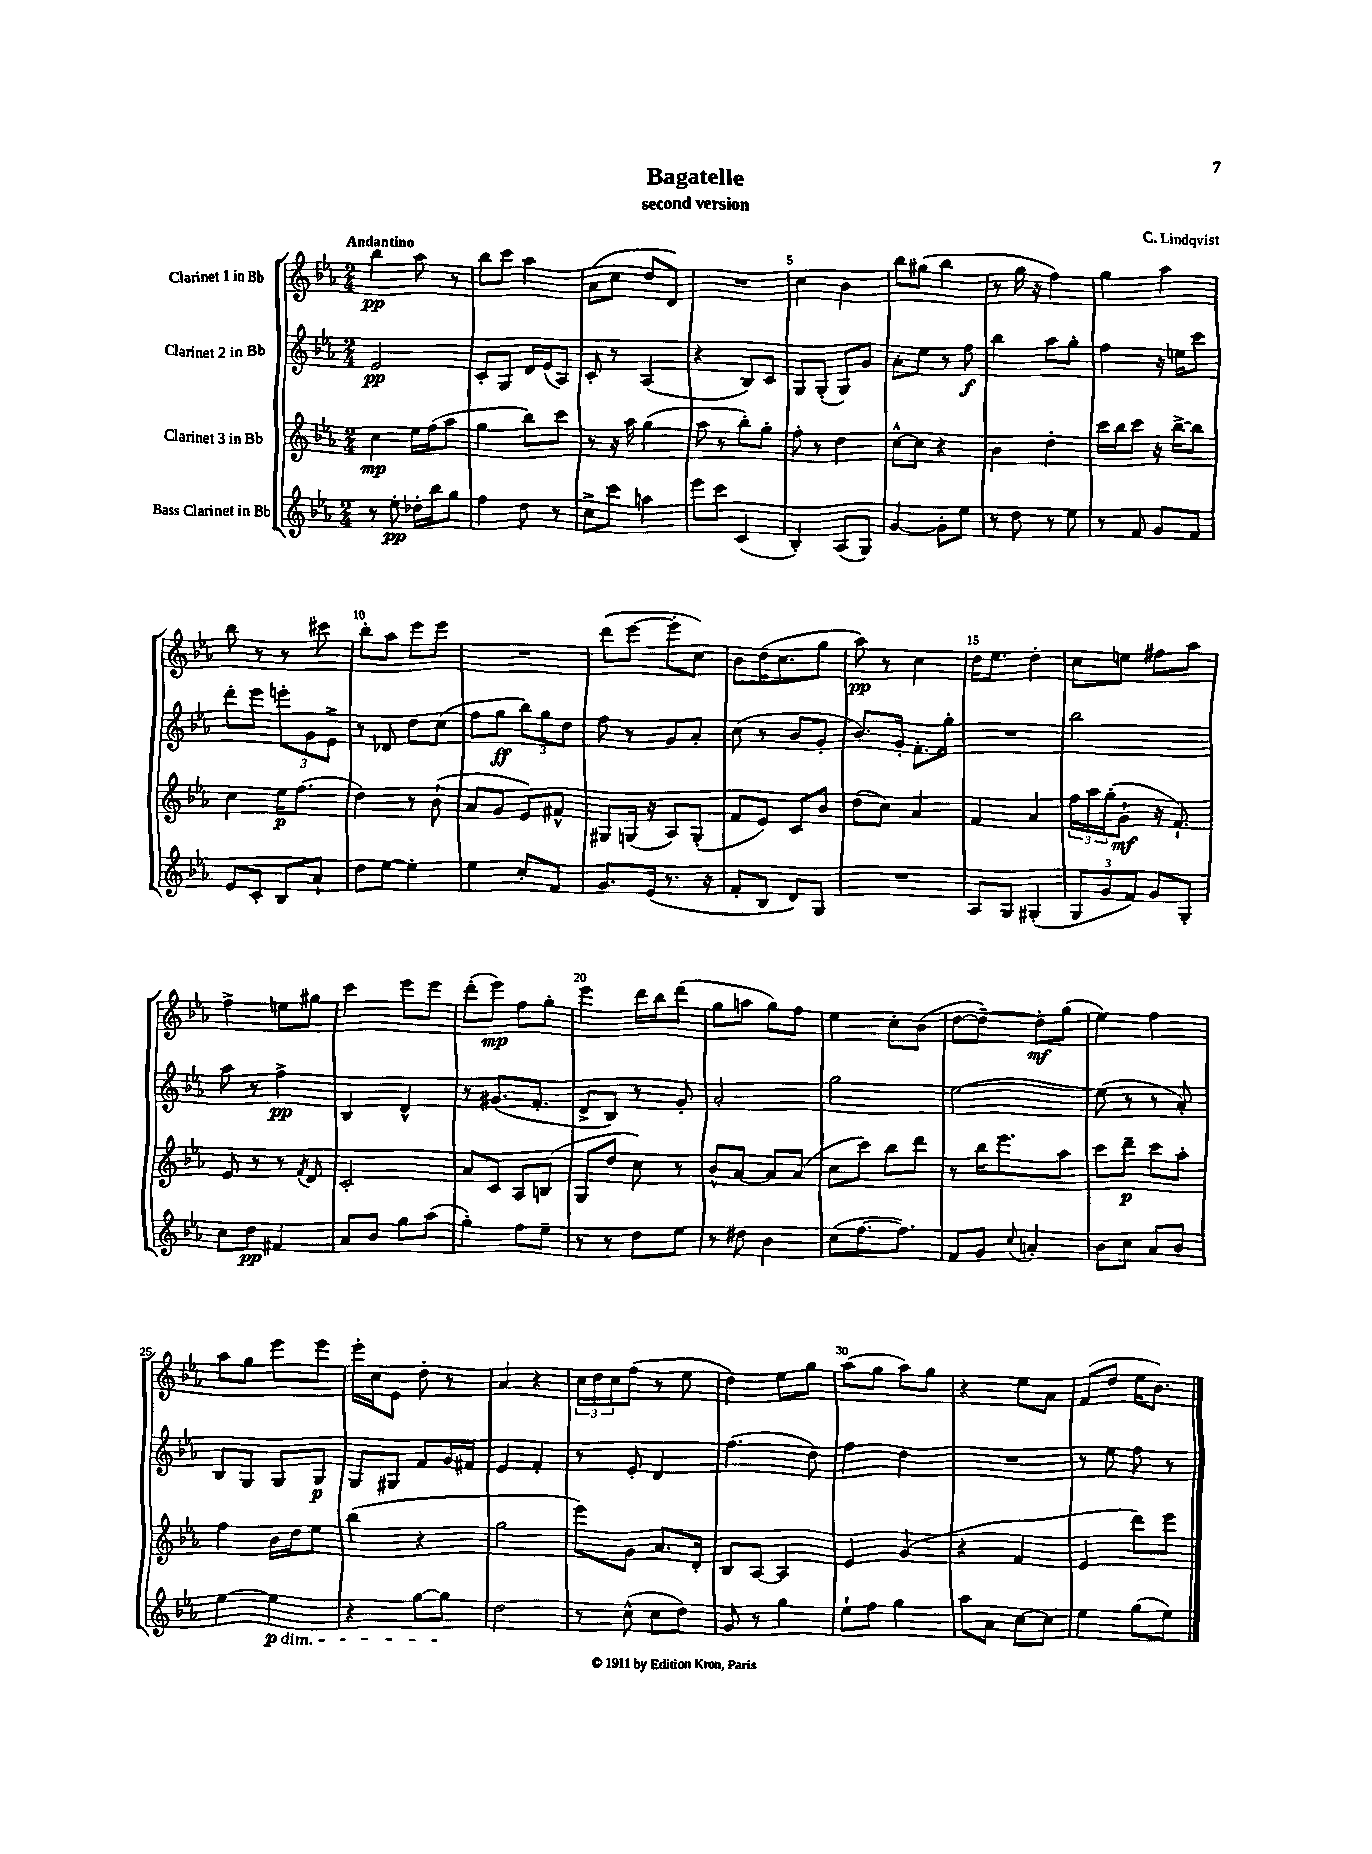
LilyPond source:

\header { title = "Bagatelle" composer = "C. Lindqvist" subtitle = "second version" }
<<
\new StaffGroup <<
\new Staff = "s0" \with { instrumentName = "Clarinet 1 in Bb" } {
    \clef treble \key ees \major \numericTimeSignature \time 2/4 \tempo "Andantino"
    bes''4\pp aes''8 r8 |
    bes''8 c'''8 aes''4 |
    aes'8( c''8 d''8 d'8) |
    R2 |
    c''4 bes'4 |
    bes''8 gis''8( bes''4 |
    r8 g''16 r16 f''4) |
    g''4 aes''4 |
    bes''8 r8 r8 cis'''8 |
    bes''8-. aes''8 ees'''8 ees'''8 |
    R2 |
    d'''8( ees'''8~ ees'''8-. c''8) |
    bes'8 d''16( c''8. g''8 |
    aes''8\pp) r8 c''4 |
    d''16 ees''8. d''4-. |
    c''8 e''8 fis''8 aes''8 |
    f''4-> e''8 gis''8 |
    c'''4 ees'''8 ees'''8 |
    d'''8-.( ees'''8\mp) f''8 g''8-. |
    ees'''4 d'''16 bes''16 d'''8( |
    g''8 a''8 g''8) f''8 |
    ees''4 c''8-. bes'8( |
    d''8~ d''8~--) d''8-.\mf g''8( |
    ees''4) f''4 |
    aes''8 g''8 ees'''8 ees'''8 |
    ees'''16-. c''16 ees'8 d''8-. r8 |
    aes'4 r4 |
    \tuplet 3/2 { c''16 d''16 c''16 } f''8( r8 ees''8 |
    d''4) ees''8 g''8 |
    aes''8( g''8 aes''8) g''8 |
    r4 ees''8 aes'8 |
    f'8( d''8 ees''16 bes'8.) \bar "|." |
}
\new Staff = "s1" \with { instrumentName = "Clarinet 2 in Bb" } {
    \clef treble \key ees \major \numericTimeSignature \time 2/4
    ees'2\pp |
    c'8-. g8 d'16 ees'16( aes8) |
    c'8-. r8 aes4( |
    r4 bes8) c'8 |
    g8 g8-.( g8) g'8 |
    aes'8-. ees''8 r8 f''8\f |
    bes''4 aes''8 g''8-. |
    f''4 r16 e''16 c'''8 |
    d'''8-. ees'''8 \tuplet 3/2 { e'''8-. g'8 ees'8-> } |
    r8 des'8 d''8 c''8( |
    f''8 g''8\ff \tuplet 3/2 { bes''8) g''8 d''8 } |
    f''8 r8 g'8 aes'8-. |
    c''8( r8 bes'8 g'8-. |
    bes'8.) g'16-. f'8.-. g''16-. |
    R2 |
    bes''2 |
    aes''8 r8 f''4->\pp |
    bes4 d'4-^ |
    r8 gis'8.( f'8.-. |
    d'8-> bes8) r8 g'8-. |
    aes'2-. |
    g''2 |
    ees''2~ |
    ees''8( r8 r8 aes'8-.) |
    bes8 g8 g8 g8\p |
    g8 gis8 f'8 g'16 fis'16 |
    ees'4 f'4-. |
    r8 ees'8-. d'4 |
    f''4.( d''8) |
    f''4 d''4 |
    R2 |
    r8 ees''8 f''8 r8 \bar "|." |
}
\new Staff = "s2" \with { instrumentName = "Clarinet 3 in Bb" } {
    \clef treble \key ees \major \numericTimeSignature \time 2/4
    c''4\mp ees''16 f''16( aes''8 |
    g''4 bes''8) c'''8 |
    r8 r16 aes''16 g''4( |
    aes''8 r8 bes''8-.) g''8-. |
    f''8-. r8 d''4 |
    c''8~-^ c''8 r4 |
    bes'4 d''4-. |
    c'''16 bes''16 c'''8 r16 bes''16~-> bes''8 |
    c''4 ees''16\p f''8.( |
    d''4) r8 bes'8-!( |
    aes'8 g'8 ees'8) fis'8-^ |
    gis8 g16( r16 aes8) g8-.( |
    f'8 ees'8) c'8 bes'8 |
    d''8( c''8) aes'4 |
    f'4 aes'4 |
    \tuplet 3/2 { f''16 aes''16 g''16-.( } g'8-!\mf r16 f'8.-!) |
    ees'8 r8 r8 \acciaccatura { f'8 } d'8 |
    c'2-. |
    aes'8 c'8 aes8 b8( |
    g8 d''8 c''8) r8 |
    bes'8-^ aes'8~ aes'8 aes'8( |
    c''8 c'''8) bes''8 d'''8 |
    r8 bes''16 ees'''8. aes''8 |
    c'''8 d'''8--\p c'''8 aes''8-. |
    f''4 bes'16 d''16 ees''8 |
    bes''4( r4 |
    g''2 |
    ees'''8) g'8 aes'8. d'16-. |
    bes8 aes8~ aes4 |
    ees'4 g'4( |
    r4 f'4 |
    ees'4 d'''8) ees'''8 \bar "|." |
}
\new Staff = "s3" \with { instrumentName = "Bass Clarinet in Bb" } {
    \clef treble \key ees \major \numericTimeSignature \time 2/4
    r8 ees''8-.\pp des''16-. bes''16 g''8 |
    f''4 d''8 r8 |
    c''8-> c'''8 a''4 |
    ees'''8 c'''8 c'4( |
    bes4-.) aes8( g8) |
    g'4~ g'8-. ees''8 |
    r8 d''8 r8 ees''8 |
    r8 f'8 g'8 f'8 |
    ees'8 c'8-. bes8 aes'8-! |
    d''8 ees''8~ ees''4-. |
    ees''4 c''8-. f'8 |
    g'8. ees'16( r8. r16 |
    f'8-. bes8 d'8) g8 |
    R2 |
    aes8 g8 gis4-.( |
    \tuplet 3/2 { g8 g'8 f'8) } g'8 g8-. |
    c''8 d''8\pp fis'4 |
    aes'8 bes'8 g''8 aes''8( |
    g''4-.) f''8 ees''8-- |
    r8 r8 d''8 ees''8 |
    r8 dis''8 bes'4 |
    c''8( f''8.~ f''8.) |
    f'8 g'8 \appoggiatura { c''8 } a'4-. |
    bes'8 c''8 aes'8 bes'8 |
    ees''4~ ees''4\p\dim |
    r4 g''8~ g''8\! |
    d''2 |
    r8 c''8-^( c''8 d''8) |
    g'8 r8 g''4 |
    ees''8-! f''8 g''4 |
    aes''8 aes'8 c''8~ c''8 |
    ees''4 g''8( ees''8) \bar "|." |
}
>>
>>
\layout { \context { \Score \override BarNumber.break-visibility = ##(#f #t #t) barNumberVisibility = #(every-nth-bar-number-visible 5) } }
